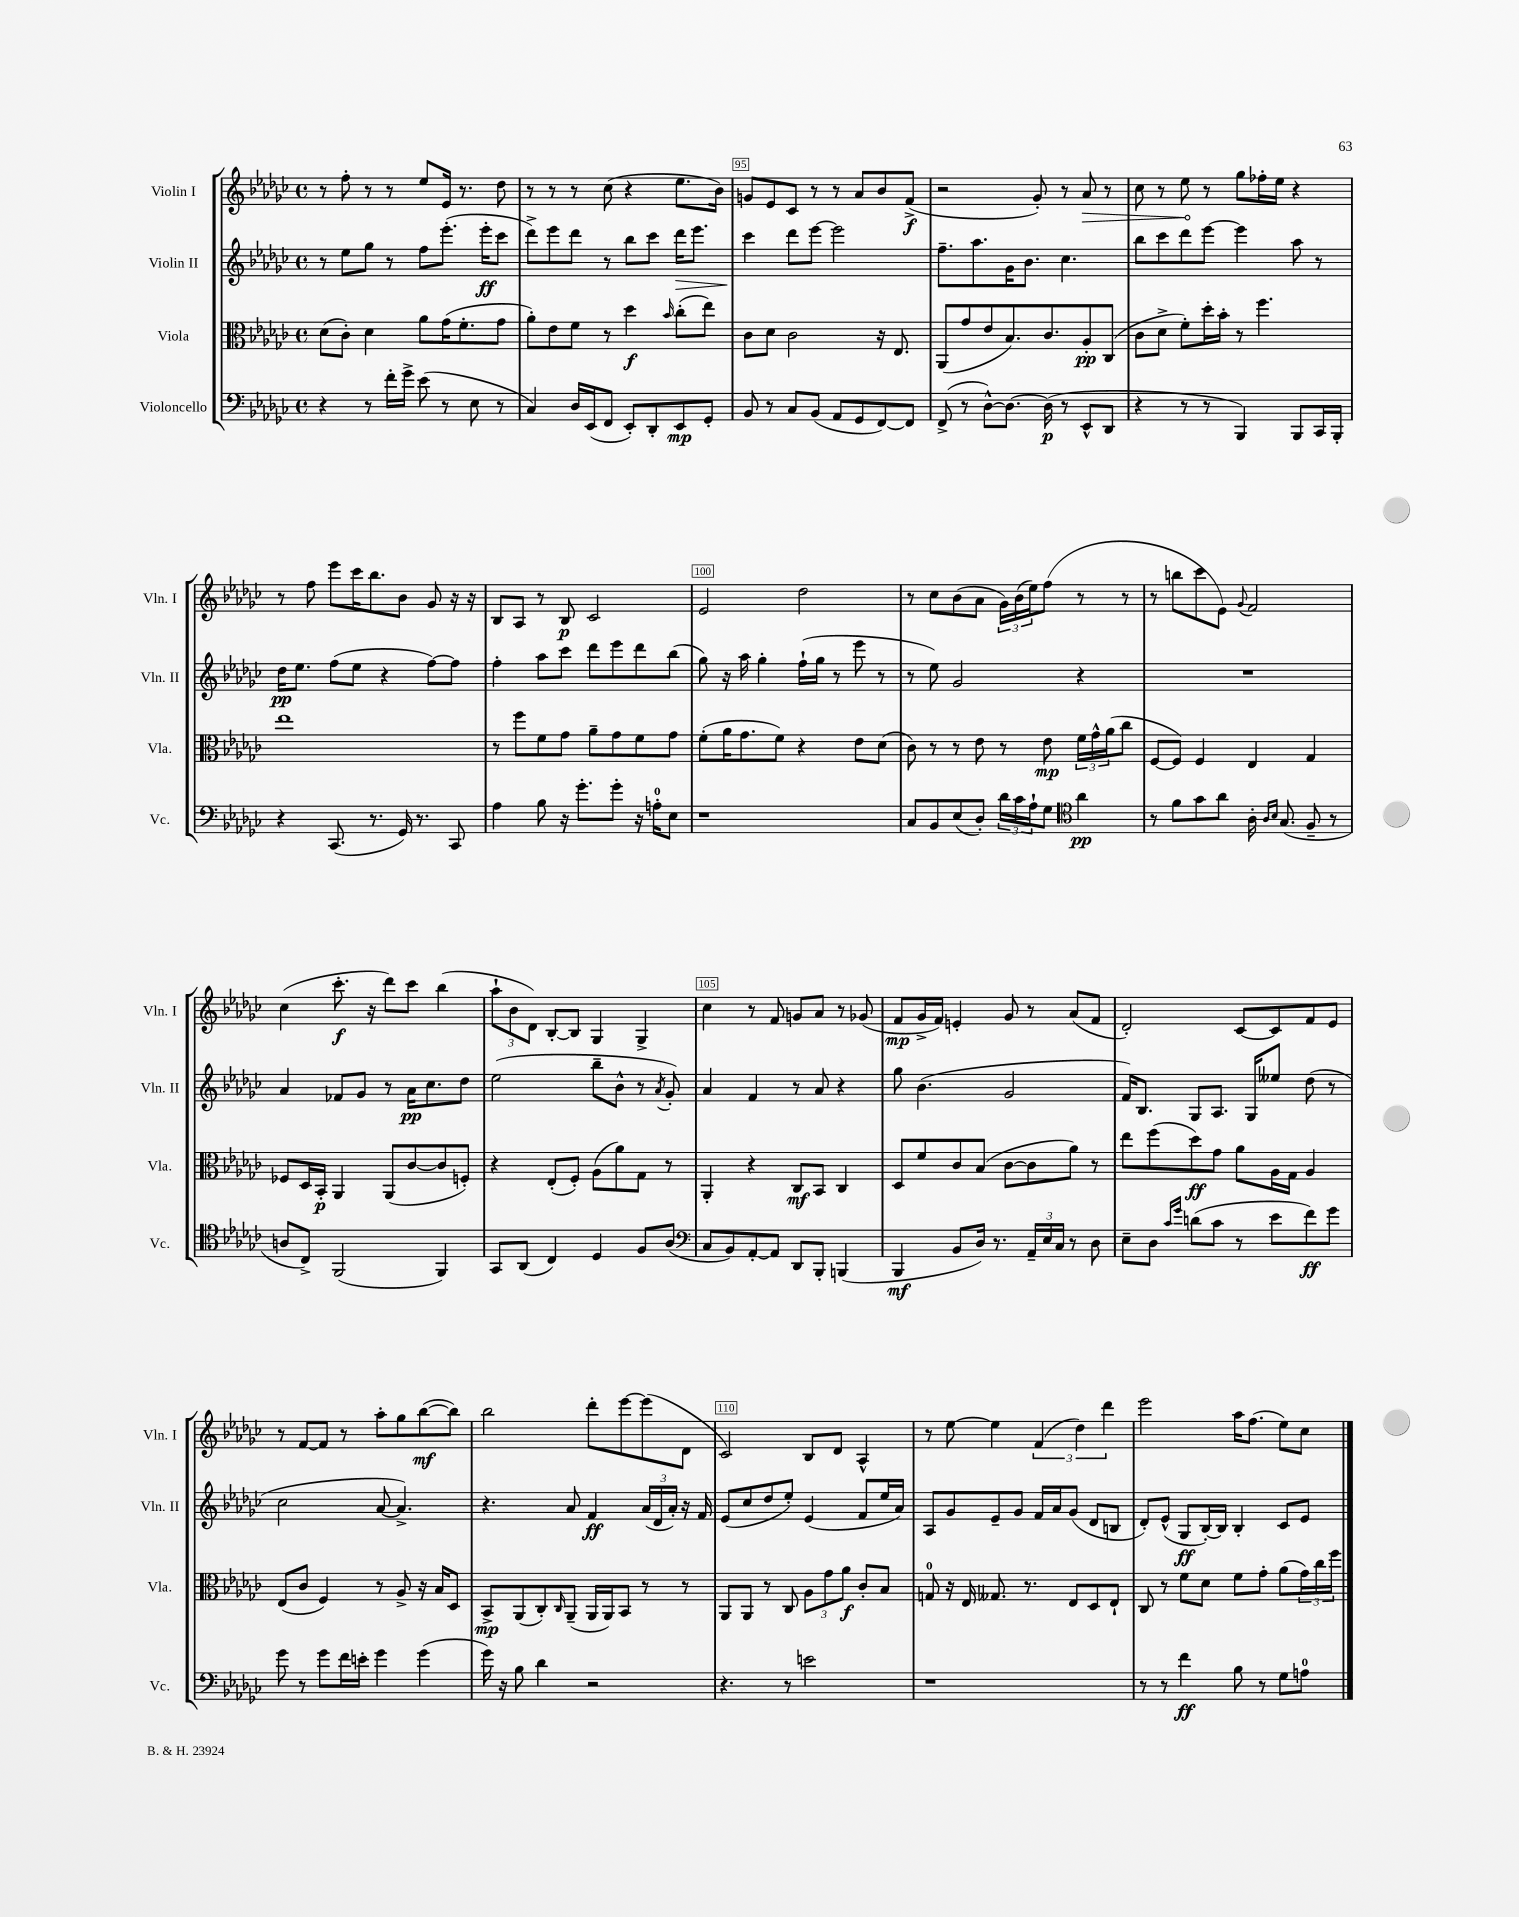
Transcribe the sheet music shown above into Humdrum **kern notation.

**kern	**kern	**kern	**kern
*staff4	*staff3	*staff2	*staff1
*clefF4	*clefC3	*clefG2	*clefG2
*k[b-e-a-d-g-c-]	*k[b-e-a-d-g-c-]	*k[b-e-a-d-g-c-]	*k[b-e-a-d-g-c-]
*M4/4	*M4/4	*M4/4	*M4/4
*met(c)	*met(c)	*met(c)	*met(c)
4r	(8d-	8r	8r
.	8c-')	8ee-	8ff'
8r	4d-	8gg-	8r
16f'	.	8r	8r
16g-^	.	.	.
(8e-	8a-	8ff	8ee-
8r	(16g-	(8.eee-'	16e-
.	8.f'	.	8.r
8E-	.	.	.
.	.	16eee-'	.
8r	8g-	8ccc-	8dd-
=	=	=	=
4C-)	8a-')	8ddd-^)	8r
.	8e-	8eee-	8r
16D-	8f	8ddd-	8r
(16EE-	.	.	.
8FF	8r	8r	(8cc-
8EE-')	4dd-	8bb-	4r
8DD-'	.	8ccc-	.
.	16qqb-	.	.
8EE-	(8cc-'	16ddd-	8.ee-
.	.	8.eee-	.
8GG-'	8ee-)	.	.
.	.	.	16b-)
=	=	=	=
8BB-	8c-	4ccc-	8g
8r	8d-	.	8e-
8C-	2c-	8ddd-	8c-
(8BB-	.	[8eee-	8r
8AA-	.	2eee-]	8r
8GG-	.	.	8a-
[8FF)	16r	.	8b-
.	8.E-	.	.
8FF]	.	.	(8f^
=	=	=	=
(8FF^	(8AA-	8.ff~	2r
8r	8g-	.	.
.	.	8.aa-	.
[8D-^^)	8e-	.	.
8.D-_	8.B-)	16g-	.
.	.	8.b-	.
.	.	.	8g-')
(16D-]	8.c-	.	.
8r	.	4.cc-	8r
8EE-^^	8A-'	.	8a-
8DD-	(8C-	.	8r
=	=	=	=
4r	8c-	8bb-	8cc-
.	8d-^	8ccc-	8r
8r	8f')	8ddd-	8ee-
8r	16dd-'	[8eee-	8r
.	16b-'	.	.
4BBB-)	8r	4eee-]	8gg-
.	4.ff	.	16ff-'
.	.	.	16ee-
8BBB-	.	8aa-	4r
16CC-	.	8r	.
16BBB-'	.	.	.
=	=	=	=
4r	1ee-	16dd-	8r
.	.	8.ee-	.
.	.	.	8ff
(8.CC-	.	(8ff	8eee-
.	.	8ee-	16ccc-
8.r	.	.	8.bb-
.	.	4r	.
16GG-)	.	.	8b-
8.r	.	.	.
.	.	[8ff)	8g-
8CC-	.	8ff]	16r
.	.	.	16r
=	=	=	=
4A-	8r	4ff'	8B-
.	8ff	.	8A-
8B-	8f	8aa-	8r
16r	8g-	8ccc-	8B-
8.g-'	.	.	.
.	8a-~	8ddd-	2c-
8g-'	8g-	8eee-	.
16r	8f	8ddd-	.
16A'	.	.	.
8E-	8g-	(8bb-	.
=	=	=	=
1r	(8f'	8gg-)	2e-
.	16a-	16r	.
.	8.g-	16aa-	.
.	.	4gg-'	.
.	8f)	.	.
.	4r	(16ff`	2dd-
.	.	16gg-	.
.	.	8r	.
.	8e-	8eee-	.
.	(8d-	8r	.
=	=	=	=
8C-	8c-)	8r	8r
8BB-	8r	8ee-)	8cc-
(8E-	8r	2g-	(8b-
8D-')	8e-	.	8a-
24d-	8r	.	24g-)
24c-	.	.	(24b-
24A-`	.	.	24ee-)
8G-	8e-	.	(8ff
*clefC4	*	*	*
4a-	24f	4r	8r
.	24g-^^	.	.
.	(24a-	.	.
.	8cc-	.	8r
=	=	=	=
8r	[8F	1r	8r
8f	8F])	.	8bb
8g-	4F	.	8ccc-
8a-	.	.	8e-)
.	.	.	8qqg-
16A-'	4E-	.	2f
16qqA-	.	.	.
16qqB-	.	.	.
(8.G-	.	.	.
8F~	4G-	.	.
8r	.	.	.
=	=	=	=
8A	8F-	4a-	(4cc-
8C-^)	16D-	.	.
.	16BB-'	.	.
(2FF	4AA-	8f-	8.ccc-'
.	.	8g-	.
.	.	.	16r
.	(8AA-	8r	8ddd-)
.	[8c-	16a-	8ccc-
.	.	8.cc-	.
4FF)	8c-]	.	(4bb-
.	8F')	8dd-	.
=	=	=	=
8GG-	4r	(2ee-	12aa-`
.	.	.	12b-
(8AA-	.	.	.
.	.	.	12d-)
4C-)	(8E-'	.	[8B-'
.	8F')	.	8B-]
4D-	(8A-	8bb-~	4G-
.	8a-)	8b-^^	.
8F	8G-	8r	4G-^
.	.	8qa-	.
(8A-	8r	8g-')	.
=	=	=	=
*clefF4	*	*	*
8C-	4AA-'	4a-	4cc-
8BB-)	.	.	.
[8AA-'	4r	4f	8r
8AA-]	.	.	8f
8DD-	8C-	8r	8g
8BBB-'	8BB-	8a-	8a-
(4BBB	4C-	4r	8r
.	.	.	(8g-
=	=	=	=
4BBB-	8D-	8gg-	8f
.	8f	(4.b-	16g-^
.	.	.	16f)
8BB-	8c-	.	4e'
16D-)	(8B-	.	.
8.r	.	.	.
.	[8c-	2g-	8g-
24AA-~	8c-]	.	8r
24E-	.	.	.
24C-	.	.	.
8r	8a-)	.	(8a-
8D-	8r	.	8f
=	=	=	=
8E-~	8ee-	16f)	2d-')
.	.	8.B-	.
8D-	(8ff	.	.
16qqc-	.	.	.
16qqg-	.	.	.
(8d	8dd-)	8G-	.
8c-	8g-	8.A-	.
8r	8a-	.	[8c-
.	.	16G-	.
8e-	16A-	8ee--	8c-]
.	16G-	.	.
8f)	4A-	(8dd-	8f
8g-	.	8r	8e-
=	=	=	=
8g-	(8E-	2cc-	8r
8r	8c-	.	[8f
8g-	4F)	.	8f]
16f	.	.	8r
16e'	.	.	.
4g-	8r	[8a-	8aa-'
.	8A-^	4.a-^])	8gg-
(4g-	16r	.	([8bb-
.	16B-	.	.
.	8D-	.	8bb-])
=	=	=	=
16g-)	8BB-^	4.r	2bb-
16r	.	.	.
8B-	(8AA-	.	.
4d-	8C-')	.	.
.	16qqC-	.	.
.	(8AA-~	8a-	.
2r	16AA-	4f	8ddd-'
.	16AA-)	.	.
.	8BB-	.	[8eee-
.	8r	(24a-	(8eee-]
.	.	24d-	.
.	.	24a-')	.
.	8r	16r	8d-
.	.	16f	.
=	=	=	=
4.r	8AA-	(8e-	2c-)
.	8AA-	8cc-	.
.	8r	8dd-	.
8r	8C-	8ee-')	.
2e	12A-	(4e-	8B-
.	12g-	.	.
.	.	.	8d-
.	12a-	.	.
.	8c-'	8f	4A-^^
.	8B-	16ee-	.
.	.	16a-)	.
=	=	=	=
1r	8G	8A-	8r
.	16r	8g-	[8ee-
.	16E-	.	.
.	8.G--	8e-~	4ee-]
.	.	8g-	.
.	8.r	.	.
.	.	16f	(6f
.	.	16a-	.
.	8E-	(8g-	.
.	.	.	6dd-)
.	8D-	8d-	.
.	.	.	6ddd-
.	8E-`	8B	.
=	=	=	=
8r	8C-	8d-')	2eee-
8r	8r	(8e-^^	.
4f	8f	8G-	.
.	8d-	[16B-')	.
.	.	16B-]	.
8B-	8f	4B-'	16aa-
.	.	.	(8.ff
8r	8g-'	.	.
8G-	(8a-	8c-	8ee-)
8A	24g-)	8e-	8cc-
.	24cc-	.	.
.	24ff	.	.
==	==	==	==
*-	*-	*-	*-
